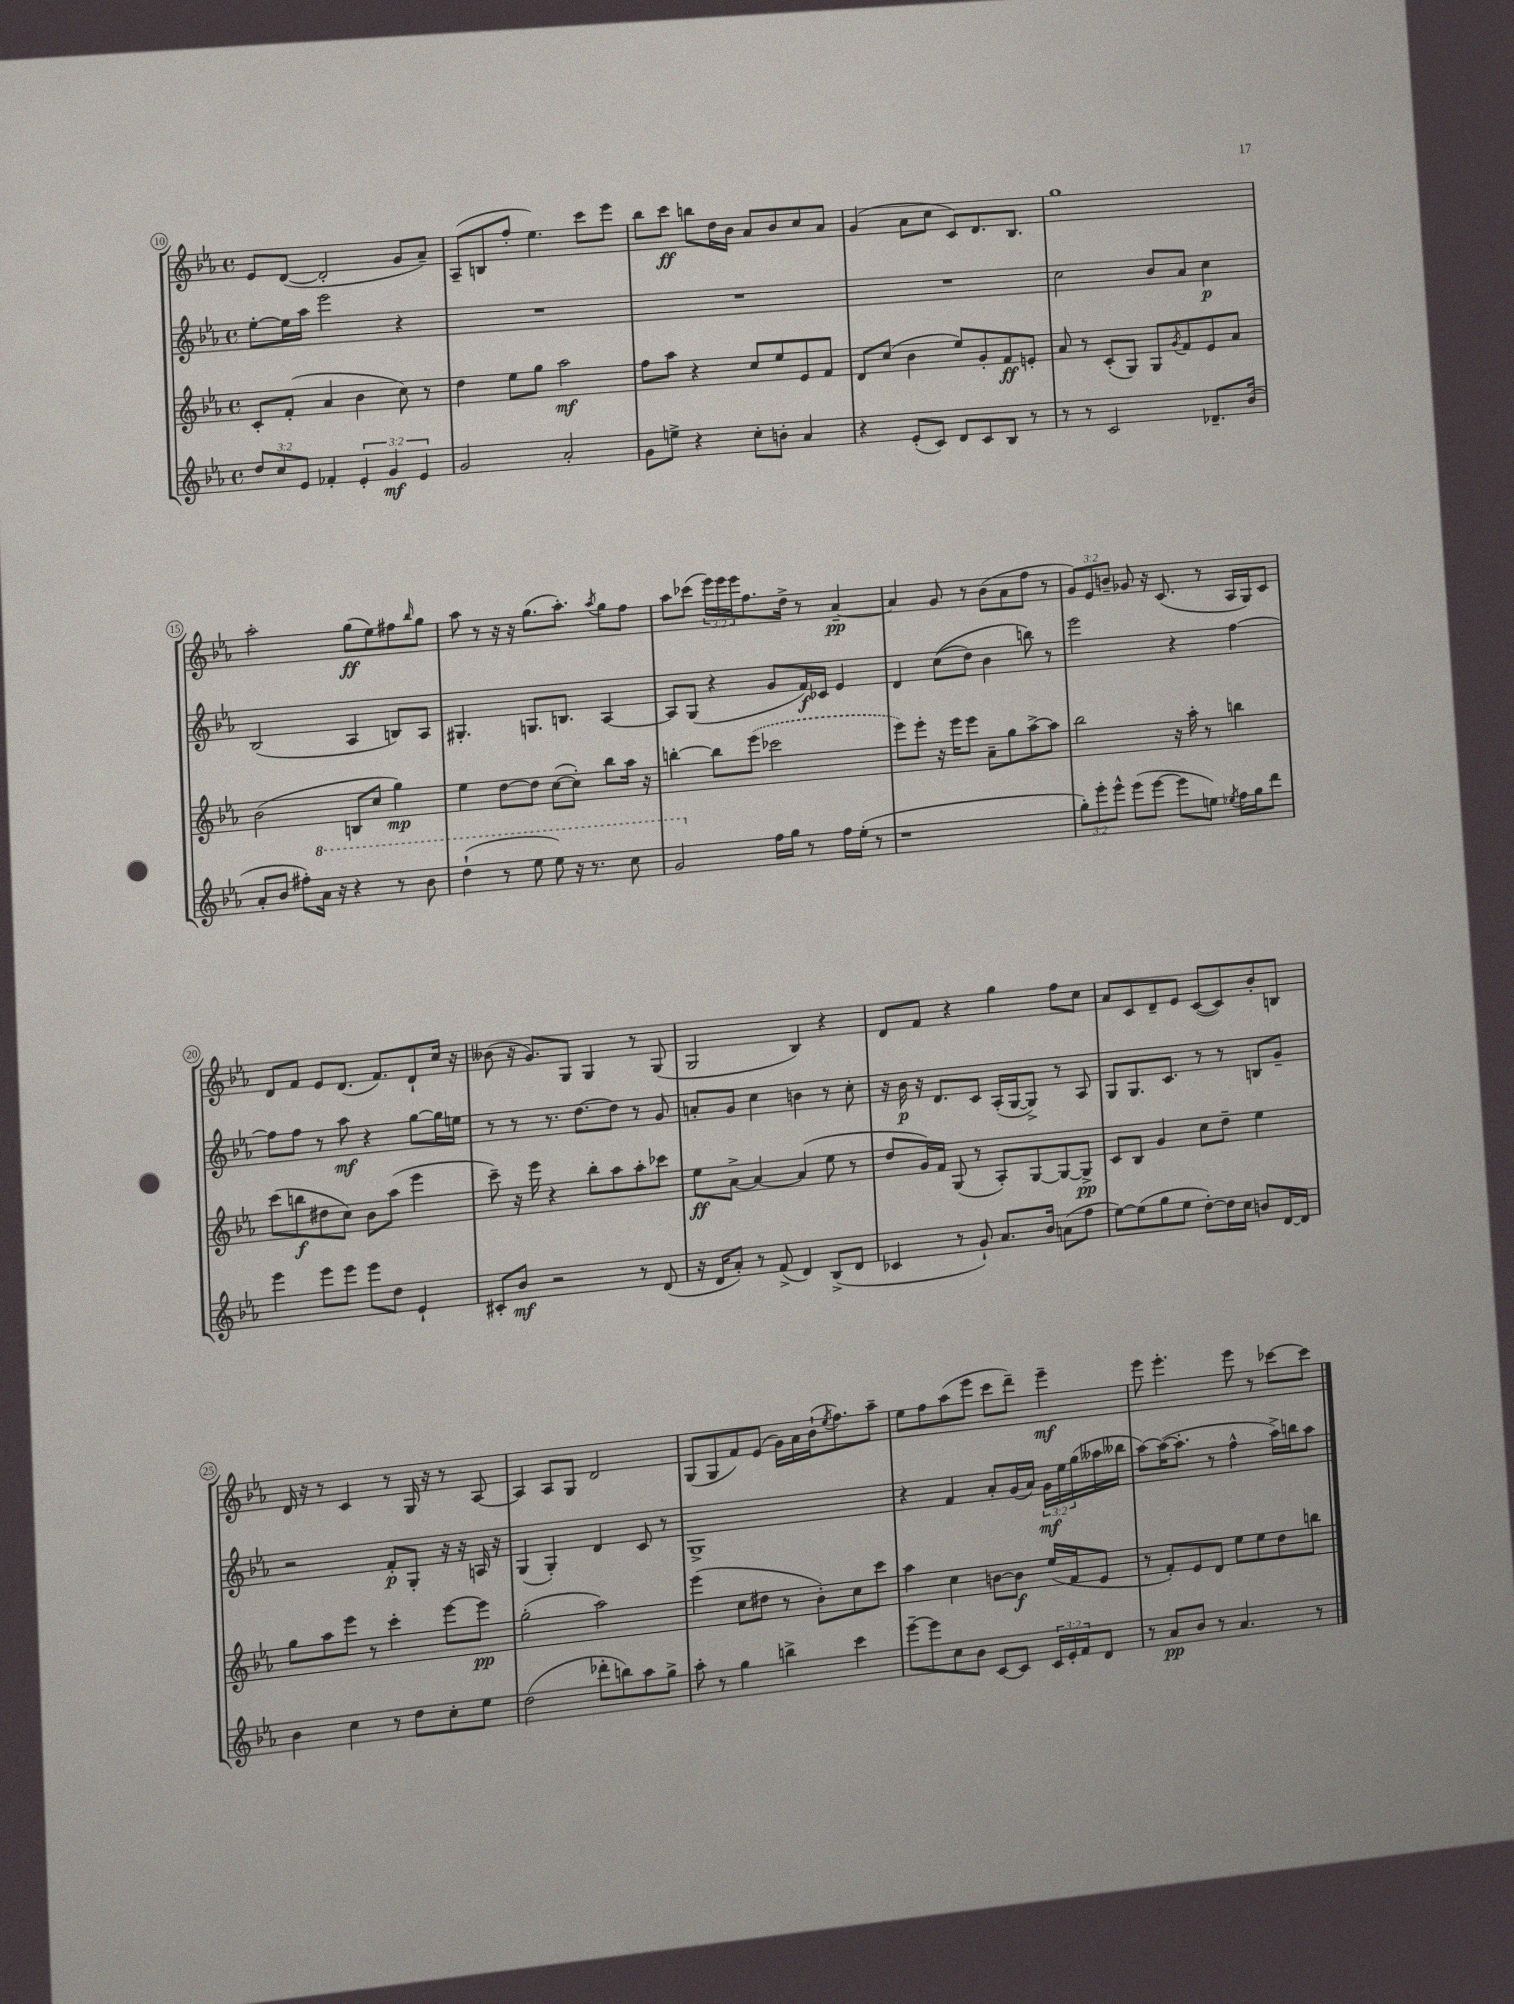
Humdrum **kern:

**kern	**kern	**kern	**kern
*staff4	*staff3	*staff2	*staff1
*clefG2	*clefG2	*clefG2	*clefG2
*k[b-e-a-]	*k[b-e-a-]	*k[b-e-a-]	*k[b-e-a-]
*M4/4	*M4/4	*M4/4	*M4/4
*met(c)	*met(c)	*met(c)	*met(c)
12dd	8c'	[8ee-'	8e-
12cc	.	.	.
.	(8f'	16ee-]	([8d
12e-	.	.	.
.	.	16aa-	.
4f-'	4a-	2eee-	2d']
6e-'	4b-	.	.
6g	.	.	.
.	8cc)	4r	8g
6e-	.	.	.
.	8r	.	8a-~)
=	=	=	=
2g	4dd	1r	(8A-~
.	.	.	8B
.	8ee-	.	8ff'
.	8gg	.	4.ee-)
2a-'	2aa-	.	.
.	.	.	8ccc
.	.	.	8eee-
=	=	=	=
8g	8ff	1r	8bb-
8ee^	8aa-	.	8ccc
4r	4r	.	8bb
.	.	.	16dd
.	.	.	16b-
8cc'	8cc	.	8a-
8b'	8ee-	.	8b-
4a-	8e-	.	8cc
.	8f	.	8a-
=	=	=	=
4r	8d	1r	(4g
.	(8cc	.	.
(8e-'	4b-	.	8a-
8c)	.	.	8cc
8d	8ee-)	.	8c)
8c	8g'	.	8.d
8B-	8f	.	.
.	.	.	8.B-
8r	8e'	.	.
=	=	=	=
8r	8a-	2cc	1gg
8r	8r	.	.
2c	(8c'	.	.
.	8G)	.	.
.	8G	8b-	.
.	8qg	.	.
.	8f	8a-	.
8.d-~	8e-	4cc	.
.	8a-	.	.
(16b-	.	.	.
=	=	=	=
8a-'	(2b-	(2B-	2aa-'
8b-	.	.	.
8ff#')	.	.	.
16aa-	.	.	.
16r	.	.	.
4r	8B	4A-	(8gg
.	8cc	.	8ee-)
8r	4gg)	8B)	8ff#
.	.	.	16qqbb-
8bb-	.	8A-	8gg
=	=	=	=
(4ddd`	4ee-	4.G#'	8aa-
.	.	.	8r
8r	[8dd	.	16r
.	.	.	16r
8eee-	8dd]	8.G	(8.gg
8eee-)	([8cc	.	.
.	.	8.B	8.aa-')
16r	8cc'])	.	.
8.r	.	.	.
.	.	.	8qaa-
.	8bb-	[4A-	8gg
8ccc	16aa-	.	8ff
.	16r	.	.
=	=	=	=
2gg	[4bb'	8A-]	8aa-
.	.	(8G	(8ccc-
.	8bb]	4r	24eee-)
.	.	.	24eee-
.	.	.	24eee-
.	(8eee-	.	8.ff
16ff	2ccc-	8g	.
16gg	.	.	16dd^
8r	.	16f)	8r
.	.	16c-	.
16ff	.	4e-	[4a-~
(16ee-'	.	.	.
8r	.	.	.
=	=	=	=
1r	8eee-)	4d	4a-]
.	8eee-'	.	.
.	16r	&((8cc	8g
.	16eee-	.	.
.	8eee-	8dd)	8r
.	8a-~	4b-	(8b-
.	8gg	.	8a-
.	[8aa-^	8bb&)	8ff
.	8aa-]	8r	8r
=	=	=	=
12gg')	2bb-	2eee-	12g)
12eee-'	.	.	12e-
12eee-^^	.	.	12b~
(8eee-	.	.	8g-
[8eee-	.	.	16r
.	.	.	(8.c
8eee-]	16r	4r	.
.	16aa-'	.	.
8ee)	8r	.	8r
8qee-	.	.	.
16ff	4bb	[4ff	16A-
16gg	.	.	16G)
8ddd	.	.	8c
=	=	=	=
4eee-	(8ccc	8ff]	8d
.	8bb	8ff	8f
8eee-	8dd#	8r	8e-
8eee-	8cc)	8aa-	(8.d
8eee-	8b-	4r	.
.	.	.	8.f)
8dd	(8aa-	.	.
4e-`	4eee-	[8gg	8d`
.	.	16gg]	16cc
.	.	16ee	16r
=	=	=	=
8c#'	8ccc~)	8r	(8b--
8b-	16r	8r	16r
.	16eee-	.	8.g)
2r	4r	8.r	.
.	.	.	8G
.	.	[8.dd	.
.	8bb-'	.	4G
.	8aa-	8dd]	.
8r	8aa-'	8r	8r
(8d	8ccc-	8g	(8G
=	=	=	=
16r	8ee-	8a'	2G
16d	.	.	.
8a-')	[8a-^	8g	.
8r	4a-_	4cc	.
(8f^	.	.	.
4d)	(4a-]	4b	4B-)
(8B-^	8ee-	8r	4r
8d	8r	8cc'	.
=	=	=	=
4c-	8dd	16r	8d
.	.	16b-	.
.	16g)	16r	8f
.	16f	8.d	.
8r	(8G	.	4r
8g`)	8r	8c	.
8.a-	8A-')	(16A-'	4gg
.	.	[16G	.
.	[8G	8G^])	.
16b-	.	.	.
(8a	8G_	8r	8ff
8ff	8G^]	8A-	8cc
=	=	=	=
[8ee-)	8c	8G	8a-
(8ee-]	8B-	8.G	8c
8gg	4g	.	8d~
.	.	8.c	.
8ee-	.	.	8e-
[8dd')	8cc	8r	([8c
16dd]	8dd~	8r	8c])
16cc	.	.	.
8b	4ee-	8B	8b-'
[16d	.	8g~	8B
16d]	.	.	.
=	=	=	=
4b-	8gg	2r	16d
.	.	.	16r
.	8aa-	.	8r
4cc	8eee-	.	4c
.	8r	.	.
8r	4ccc'	8f'	8r
8dd	.	8G'	16G
.	.	.	16r
8cc'	[8eee-	16r	8r
.	.	16r	.
8ee-	8eee-]	16A	[8A-
.	.	16r	.
=	=	=	=
(2dd	(2gg'	(4G	4A-]
.	.	4G')	8A-
.	.	.	8G
8ddd-'	2aa-)	4d	2d
8bb)	.	.	.
8aa-	.	8c	.
8gg^	.	8r	.
=	=	=	=
8aa-'	(4eee-	1G^	(8G
8r	.	.	8G
4gg	8cc	.	8f)
.	8dd#	.	(8e-
4bb^	8r	.	16g)
.	.	.	16a-
.	8b-')	.	(16b-`
.	.	.	8qee-
.	.	.	8.ff)
4ccc	8cc	.	.
.	8ccc	.	8aa-~
=	=	=	=
[8eee-~	4aa-	4r	8ee-
8eee-]	.	.	8ff
8cc	4cc	4f	(8aa-
8b-	.	.	8eee-
[8c	[8b	8a-'	8ccc
8c]	8b]	(16g	8ddd~)
.	.	16a-)	.
24c	(16ee-	24g	4eee-~
24e-'	.	24ee-	.
.	16f	.	.
24f	.	(24gg	.
8d	8e-	16aa--	.
.	.	16bb--	.
=	=	=	=
8r	8r	[8aa-)	8eee-
8a-	8f')	(16aa-_	4.eee-'
.	.	8.aa-']	.
8b-	8e-	.	.
8r	8d	8r	.
4.a-	8ee-	4ff^^	8eee-
.	8ee-	.	8r
.	8dd	16aa-^)	[8ccc-
.	.	16bb	.
8r	8bb	8aa-	8ccc-]
==	==	==	==
*-	*-	*-	*-
